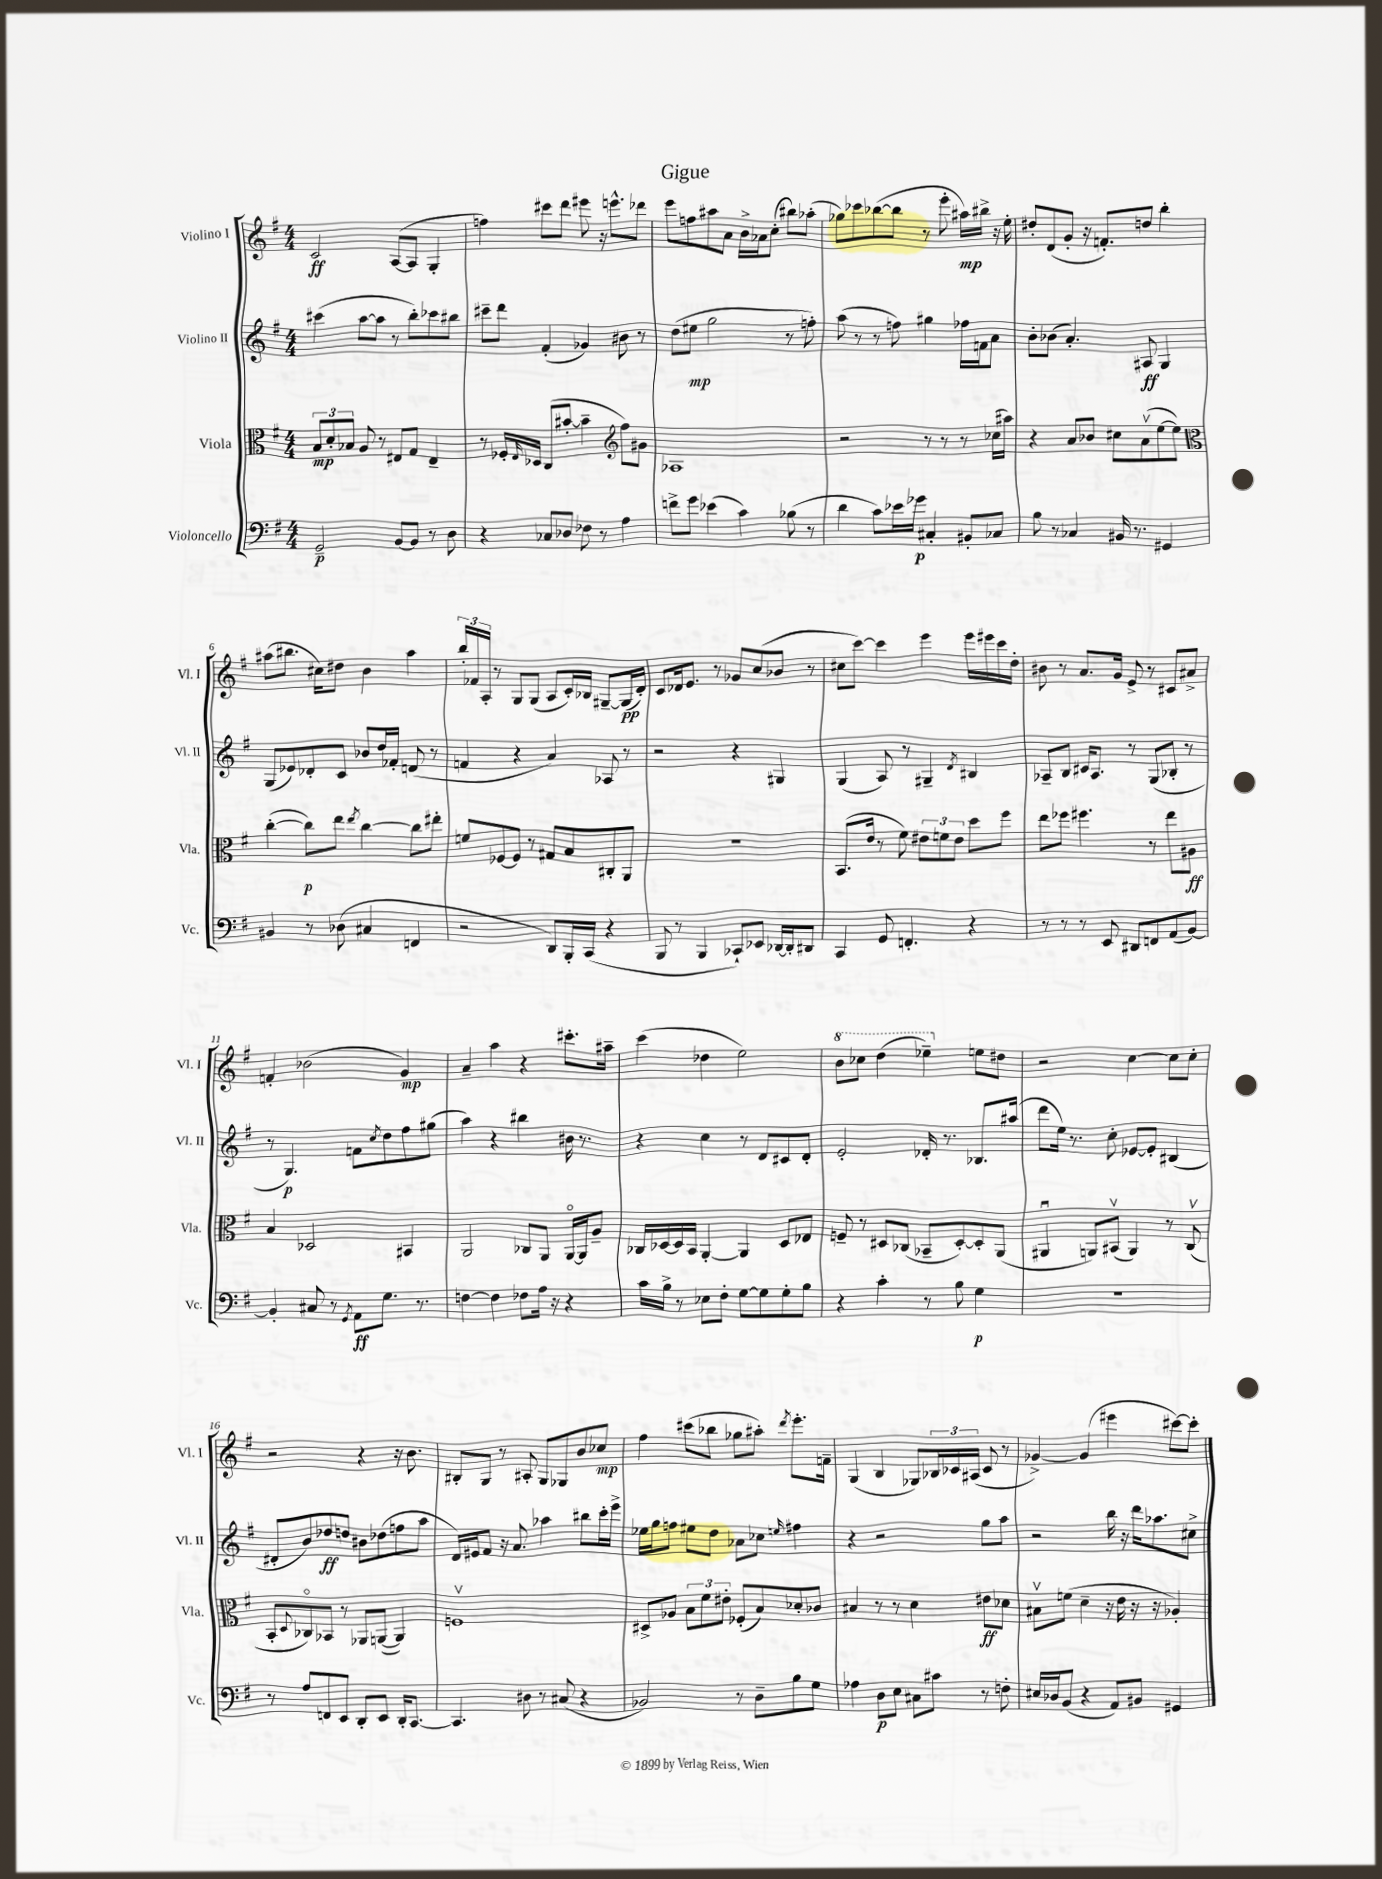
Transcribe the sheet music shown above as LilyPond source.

\header { title = "Gigue" }
<<
\new StaffGroup <<
\new Staff = "s0" \with { instrumentName = "Violino I" shortInstrumentName = "Vl. I" } {
    \clef treble \key g \major \numericTimeSignature \time 4/4
    c'2\ff a8~( a8 g4-. |
    f''4) cis'''8 d'''8 eis'''8 r16 e'''8.-^ des'''8 |
    e'''8 f''8 ais''8 a'8 b'16-> aes'16 c''8-.( bis''8) aes''8-.( |
    ges''8) ces'''8 bes''8~( bes''8 r8 e'''8-. ais''16\mp) bis''16-> r16 e''16-. |
    dis''8-. d'8( g'8-. r16 f'8.-.) d''8 b''4-. |
    ais''8( bis''8. cis''16) dis''8 b'4 ais''4 |
    \tuplet 3/2 { b''16-. fes'16 a16-. } r8 g8 g8( a8 c'16-.) bes16 gis8~-- gis16\pp( d'16-.) |
    c'8 des'16 e'8. r8 ges'8 c''8( bes'8 r8 |
    cis''8 c'''8~) c'''4 e'''4 e'''16 eis'''16 c'''16 d''16-. |
    bis'8 r8 a'8. g'16 e'8-> r8 cis'8 ais'8-> |
    f'4-. bes'2( g'4\mp) |
    a'4-- a''4 r4 cis'''8.-. ais''16-- |
    c'''4( des''4 e''2) |
    \ottava #1 b''8 ces'''8 d'''4( ees'''4--) \ottava #0 e''!8 dis''8 |
    r2 c''4~ c''8 c''8-. |
    r2 r4 r16 b'8. |
    bis8-. g8 r8 ais8-. g8 ges8 b'8 ces''8\mp |
    fis''4 cis'''8( bes''8 ges''8 ais''8-.) \acciaccatura { d'''8 } e'''8.-. f'16-- |
    g4( b4 ges8) \tuplet 3/2 { bes16 ces'16 ais16( } ces'8 r8 |
    ges'4~->) ges'4( eis'''4 cis'''8~) cis'''8-. \bar "|." |
}
\new Staff = "s1" \with { instrumentName = "Violino II" shortInstrumentName = "Vl. II" } {
    \clef treble \key g \major \numericTimeSignature \time 4/4
    cis'''4( a''8~ a''8 r8 b''8-.) ces'''8 bis''8 |
    cis'''8-- d'''8 fis'4-.( ges'4) bis'8 r8 |
    d''8( eis''8\mp g''2 r8 f''8-.) |
    a''8( r8 r8 f''8) gis''4 fes''16 f'16 a'8 |
    b'8-. bes'8( a'4.-.) ais8\ff g4 |
    g8( ees'8) des'8-. c'8 bes'8 d''16 fes'16-. d'8( r8 |
    f'4 r4 a'4) aes8 r8 |
    r2 r4 gis4 |
    g4( a8) r8 gis4-- \acciaccatura { d'8 } bis4 |
    aes8-- b8 cis'16 aes8. r8 g8( bes8-. r8 |
    r8 g4.\p) f'8 \acciaccatura { c''8 } d''8 fis''8 gis''8( |
    a''4) r4 bis''4 bis'16 r8. |
    r4 c''4 r8 d'8 cis'8 d'8-. |
    e'2-. des'16-. r8. bes8. ais''16( |
    d'''8 e''16) r8. c''8-. ees'8~ ees'8-. bis4( |
    dis'8-. b'8) des''8\ff d''8 bis'8 des''8( f''8 a''8 |
    d'16) eis'16 fis'8 r16 a'8. aes''4 bis''8 c'''16-. e'''16-> |
    ees''16 g''16 f''8 eis''8 d''8 aes'8 ces''8 \grace { e''16 } fis''4 |
    r4 r2 g''8 a''8 |
    r2 b''16 r16 d'''16 aes''8. cis''8-> \bar "|." |
}
\new Staff = "s2" \with { instrumentName = "Viola" shortInstrumentName = "Vla." } {
    \clef alto \key g \major \numericTimeSignature \time 4/4
    \tuplet 3/2 { b8\mp d'8-. bes8 } a8 r8 eis8 g8 eis4-- |
    r8 fes16-. \grace { e16 } des16 c8( bis'8~-. bis'4-- \clef treble fis''8) gis'8 |
    aes1 |
    r2 r8 r8 r8 ces''16( ais''16) |
    r4 a'8 bes'8 cis''8 a'8\upbow( e''8~ e''8) |
    \clef alto c''4~-.( c''8\p) e''8 \acciaccatura { e''8 } c''4~ c''8 eis''8-. |
    f'8 fes8~ fes8 r8 gis8 b8 cis8-. a,8 |
    R1 |
    b,8.( e'16 r8 fis'8) \tuplet 3/2 { eis'8 f'8 eis'8 } d''8 fis''8 |
    e''8 fes''8 fis''4. r8 e''8 ais8\ff |
    b4 des2 bis,4 |
    a,2 ces8 a,8 a,16~\flageolet a,16 a8-- |
    ces16 des16~ des16 b,16 a,4~-. a,4 des8 ees8 |
    f8-- r8 dis8 ces8( bes,8-- dis8~-.) dis8-. a,8( |
    ais,4\downbow a,8) bis,8\upbow( a,4) r8 c8\upbow( |
    b,8-. \appoggiatura { d8 } ces8\flageolet) bes,8 r8 aes,8 a,8~( a,4) |
    f1\upbow |
    dis8-> aes8 \tuplet 3/2 { b8 fis'8 eis'8-. } fes8-.( b8) des'8-. ces'8 |
    bis4 r8 r8 d'4 eis'8\ff des'8 |
    bis8\upbow f'8( d'4-- r16 e'16 r16 r16 aes4-.) \bar "|." |
}
\new Staff = "s3" \with { instrumentName = "Violoncello" shortInstrumentName = "Vc." } {
    \clef bass \key g \major \numericTimeSignature \time 4/4
    g,2--\p b,8~ b,8 r8 d8 |
    r4 ces8 des8 fes8 r8 a4 |
    f'8-> g'8 ees'4( c'4) bes8( r8 |
    d'4 c'8) ees'16 ges'16\p cis4-. bis,8-. ces8 |
    b8 r8 ces4 bis,16 r8. gis,4 |
    bis,4 r8 des8( cis4 f,4 |
    r2 d,8) b,,16-. c,16( r4 |
    b,,8 r8 b,,4 ces,8-!) ees,8 des,16~ des,16-. dis,8 |
    c,4 g,8 f,4.-. r4 |
    r8 r8 r8 e,8 dis,8 f,8 a,8( b,8~) |
    b,4-. cis8 r8 \acciaccatura { g,8 } a,8\ff g8. r8. |
    f4~ f4 fes8 a16 r16 r4 |
    c'16 b16-> r8 ees8 fis8-. g8~ g8 g8-. b8 |
    r4 c'4-. r8 b8 g4\p |
    R1 |
    r8 a8 f,8 e,8 d,8-. e,8 d,16-. c,8.~ |
    c,4. dis8 r8 cis8( r4 |
    bes,2) r8 d8-- b8 g8 |
    aes4 d8\p e8 cis8 cis'8 r8 f8-. |
    eis16 des16 b,8( r4 a,8) bis,8 gis,4 \bar "|." |
}
>>
>>
